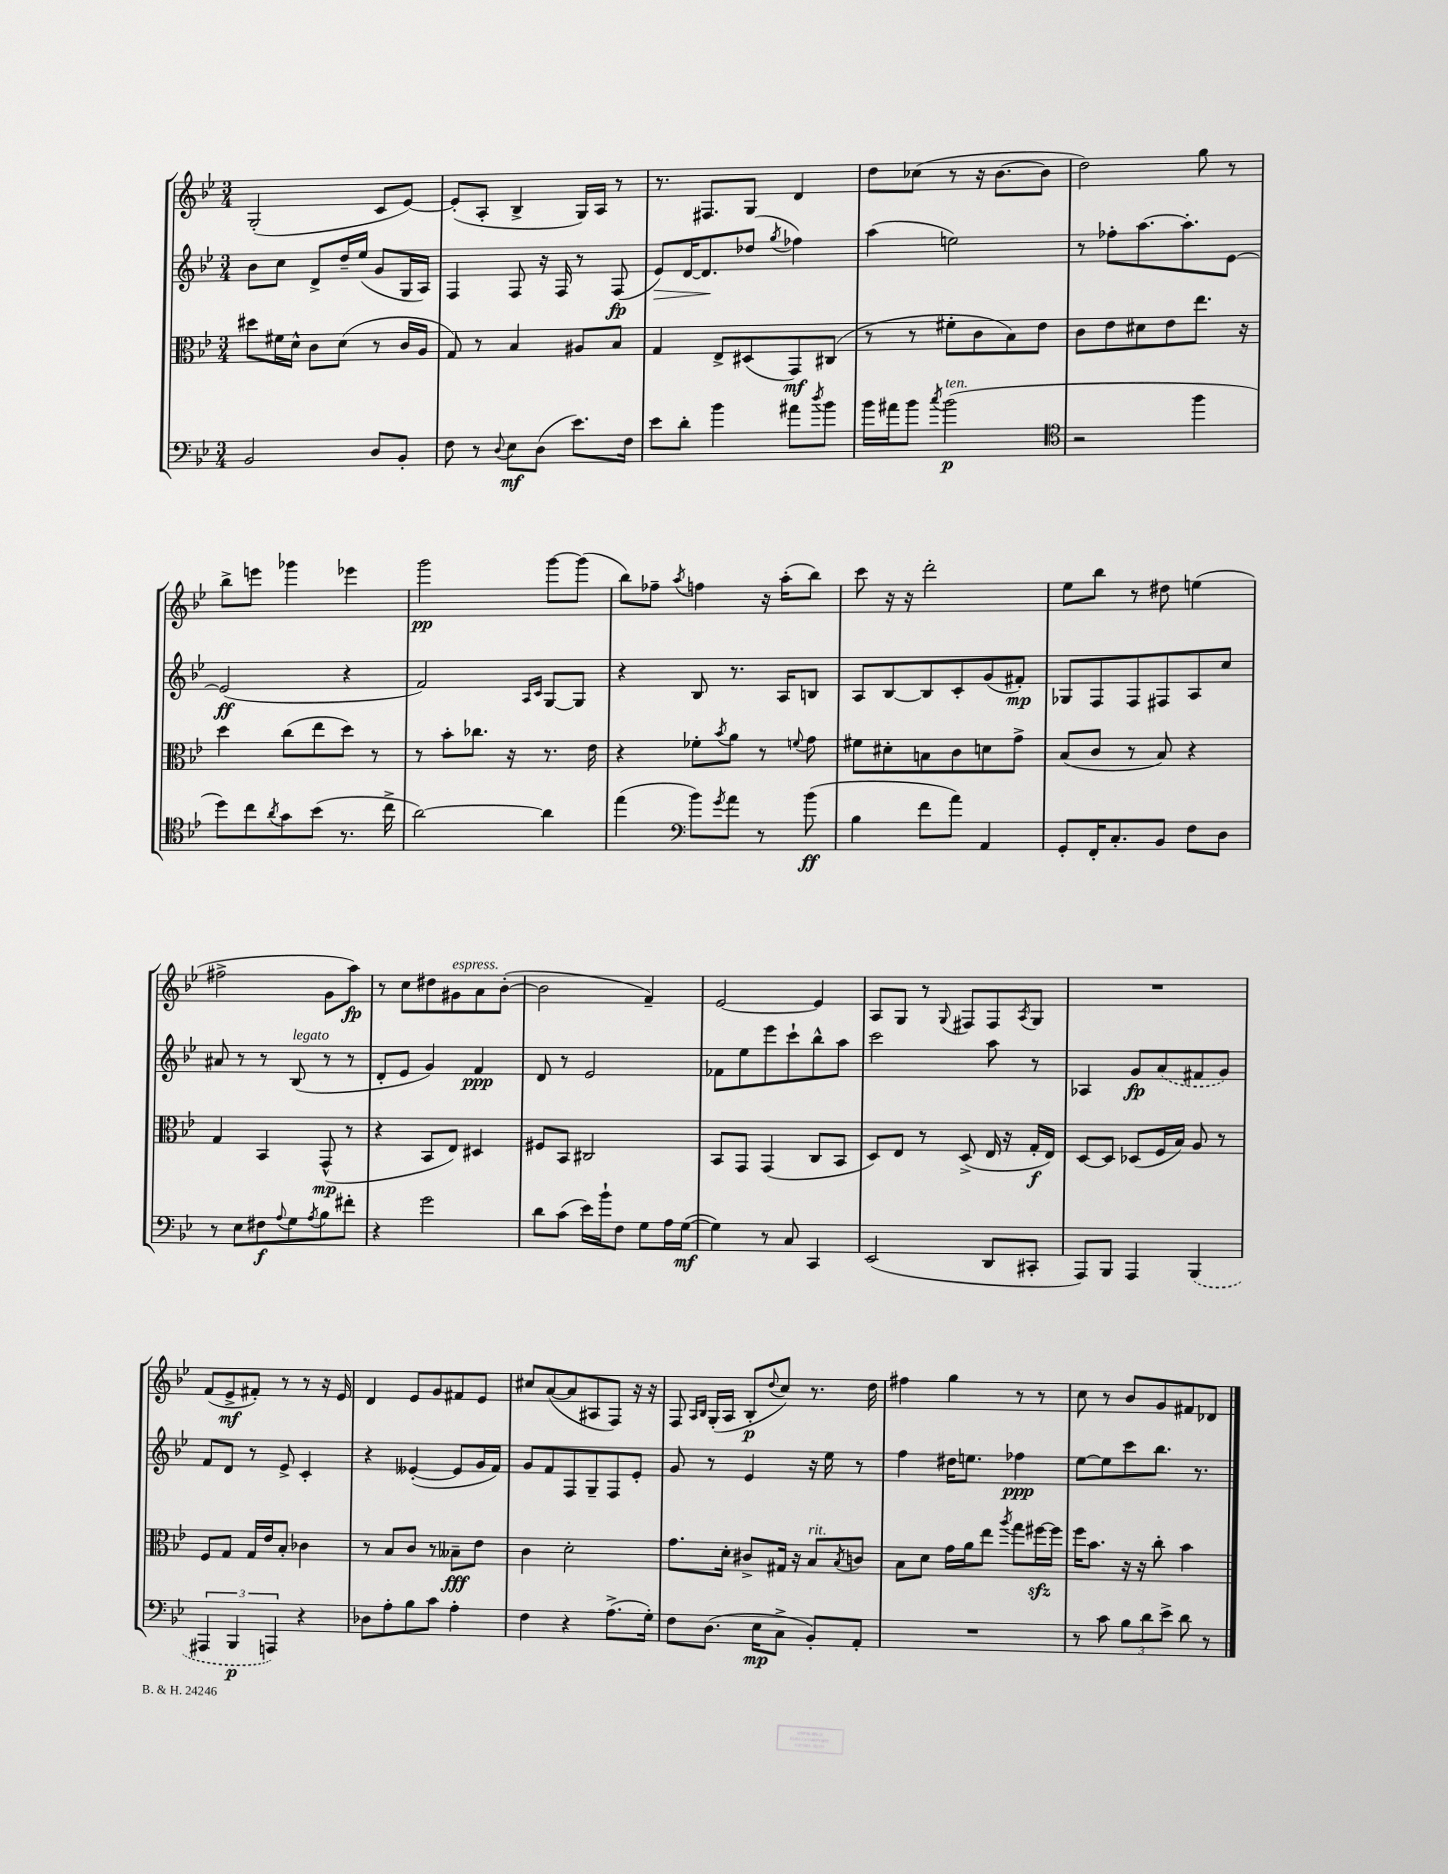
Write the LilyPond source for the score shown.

<<
\new StaffGroup <<
\new Staff = "s0" {
    \clef treble \key bes \major \numericTimeSignature \time 3/4
    g2-.( c'8 ees'8~) |
    ees'8-.( a8-. bes4-> g16) a16 r8 |
    r8. fis8. g8 d'4 |
    d''8 ces''8( r8 r16 bes'8.~ bes'8 |
    d''2) g''8 r8 |
    bes''8-> e'''8 ges'''4 ees'''4 |
    g'''2\pp g'''8~ g'''8( |
    bes''8) fes''8-- \acciaccatura { a''8 } f''4 r16 a''16-.( bes''8) |
    c'''8 r16 r16 d'''2-. |
    ees''8 bes''8 r8 dis''8 e''4( |
    fis''2-> g'8 a''8\fp) |
    r8 c''8 dis''8 gis'8^\markup { \italic "espress." } a'8 bes'8~-.( |
    bes'2 f'4--) |
    ees'2~ ees'4 |
    a8 g8 r8 \appoggiatura { g8 } fis8 fis8 \acciaccatura { a8 } g8 |
    R2. |
    f'8( ees'8->\mf fis'8-.) r8 r8 r16 ees'16 |
    d'4 ees'8 g'8 fis'8 ees'8 |
    cis''8 a'8~( a'8 ais8 f8) r16 r16 |
    f8 \grace { a16 bes16 } g16-.( a16 bes8-.\p \appoggiatura { d''8 } c''8) r8. d''16 |
    fis''4 g''4 r8 r8 |
    c''8 r8 bes'8 g'8 fis'8 des'8 \bar "|." |
}
\new Staff = "s1" {
    \clef treble \key bes \major \numericTimeSignature \time 3/4
    bes'8 c''8 d'8-> d''16-- ees''16( g'8 g16 a16) |
    f4 f8 r16 f16 r8 f8\fp( |
    ees'8\>) d'16~ d'8.\! des''8( \acciaccatura { g''8 } fes''4) |
    a''4( e''2) |
    r8 fes''8-. a''8.~ a''8.-. ees'8~ |
    ees'2\ff( r4 |
    f'2) \grace { a16 c'16 } g8~ g8 |
    r4 bes8 r8. a16 b8 |
    a8 bes8~ bes8 c'8-. g'8( fis'8-.\mp) |
    ges8 f8 f8 fis8 a8 c''8 |
    ais'8 r8 r8 bes8^\markup { \italic "legato" }( r8 r8 |
    d'8-. ees'8 g'4) f'4\ppp |
    d'8 r8 ees'2 |
    fes'8 ees''8 ees'''8 c'''8-! bes''8-^ a''8 |
    c'''2 a''8 r8 |
    aes4 g'8\fp \once \slurDashed a'8( fis'8 g'8) |
    f'8 d'8 r8 ees'8-> c'4-. |
    r4 eeses'4~-.( eeses'8 g'16 f'16) |
    g'8 f'8 f8 g8-- f8 ees'8-. |
    g'8 r8 ees'4 r16 ees''16 r8 |
    f''4 dis''16 e''8. fes''4\ppp |
    ees''8~ ees''8 c'''8 bes''8. r8. \bar "|." |
}
\new Staff = "s2" {
    \clef alto \key bes \major \numericTimeSignature \time 3/4
    dis''8 fis'16 d'16-^ c'8 d'8( r8 c'16 a16 |
    g8) r8 bes4 ais8 bes8 |
    g4 ees8-> dis8( g,8\mf) cis8( |
    r8 r8 fis'8-. c'8 bes8) ees'8 |
    c'8 ees'8 dis'8 ees'8 ees''8. r16 |
    d''4 c''8( ees''8 d''8) r8 |
    r8 bes'8-. ces''8. r16 r8. ees'16 |
    r4 fes'8-. \acciaccatura { bes'8 } a'8 r8 \appoggiatura { f'8 } g'8 |
    fis'8 dis'8-. b8 c'8 d'8 g'8-> |
    bes8( c'8 r8 bes8) r4 |
    g4 bes,4 g,8-^\mp( r8 |
    r4 bes,8 ees8) dis4 |
    fis8 bes,8 cis2 |
    bes,8 g,8 g,4( c8 bes,8 |
    d8) ees8 r8 d8->( ees16 r16 g16-.\f ees16) |
    d8~ d8 des8( f16 bes16) a8 r8 |
    f8 g8 g16 ees'16 bes8-. ces'4 |
    r8 bes8 c'8 r8 beses8--\fff ees'8 |
    c'4 d'2-. |
    g'8. d'16-. cis'8-> gis16 r16 bes8^\markup { \italic "rit." } \acciaccatura { bes8 } c'8 |
    bes8 d'8 g'16 a'16 ees''8 \acciaccatura { a''8 } g''8 fis''16~\sfz fis''16 |
    f''16 bes'8. r16 r16 c''8-. bes'4 \bar "|." |
}
\new Staff = "s3" {
    \clef bass \key bes \major \numericTimeSignature \time 3/4
    bes,2 d8 bes,8-. |
    f8 r8 \appoggiatura { d8 } ees8\mf d8( ees'8.) f16 |
    ees'8 d'8-. bes'4 ais'8 \acciaccatura { d''8 } bes'8 |
    bes'16 ais'16 bes'8 \acciaccatura { c''8 } bes'2\p^\markup { \italic "ten." }( |
    \clef tenor r2 f''4 |
    d''8) c''8 \acciaccatura { a'8 } g'8 bes'8( r8. c''16-> |
    a'2~) a'4 |
    ees''4( \clef bass bes'8) \acciaccatura { g'8 } a'8 r8 bes'8\ff( |
    bes4 f'8 a'8) a,4 |
    g,8-. f,16-. c8.-. bes,8 f8 d8 |
    r8 ees8 fis8\f \appoggiatura { a8 } g8 \acciaccatura { a8 } bes8 fis'8-. |
    r4 g'2 |
    d'8 c'8( ees'16) bes'16-! f8 g8 a16 g16~\mf( |
    g4) r8 c8 c,4 |
    ees,2( d,8 cis,8-. |
    a,,8) bes,,8 a,,4 \once \slurDashed bes,,4( |
    \tuplet 3/2 { ais,,4 bes,,4\p a,,4) } r4 |
    des8 a8-. bes8 c'8 a4-. |
    f4 r4 a8.->( g16-.) |
    f8 d8.( ees16\mp c8-> bes,8-.) a,8-. |
    R2. |
    r8 c'8 \tuplet 3/2 { bes8 d'8 ees'8-> } d'8 r8 \bar "|." |
}
>>
>>
\layout { \context { \Score \remove "Bar_number_engraver" } }
